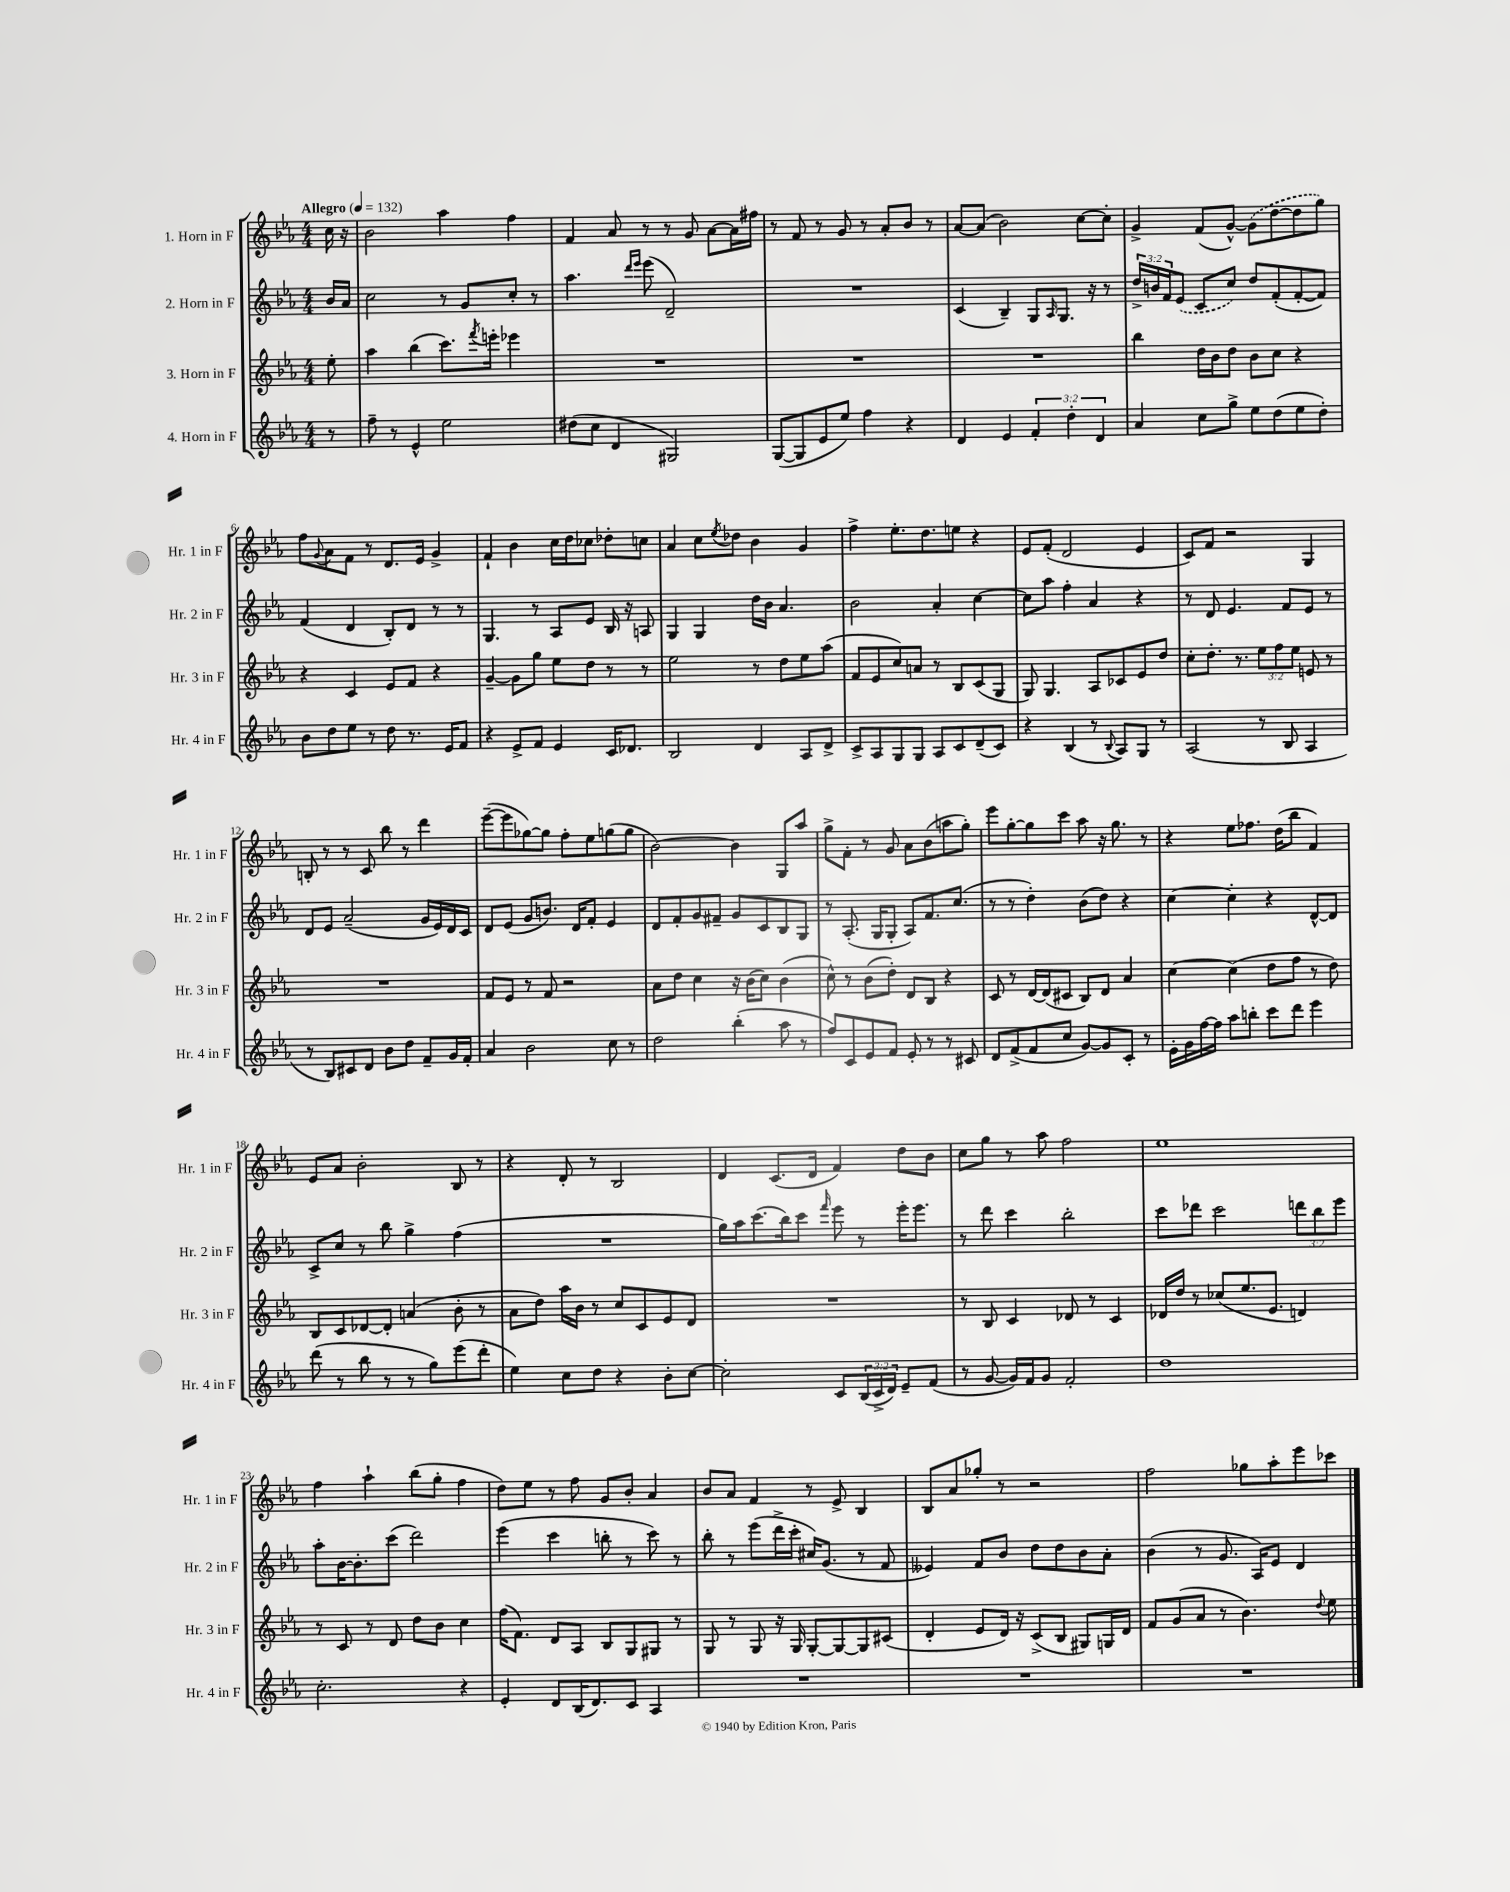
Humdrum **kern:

**kern	**kern	**kern	**kern
*staff4	*staff3	*staff2	*staff1
*clefG2	*clefG2	*clefG2	*clefG2
*k[b-e-a-]	*k[b-e-a-]	*k[b-e-a-]	*k[b-e-a-]
*M4/4	*M4/4	*M4/4	*M4/4
*MM132	*MM132	*MM132	*MM132
8r	8ee-'\	16b-/LL	16cc\
.	.	16a-/JJ	16r
=	=	=	=
8ff~\	4aa-\	2cc\	2b-\
8r	.	.	.
4e-^^/	(4bb-\	.	.
2ee-\	8.ccc\L)	8r	4aa-\
.	.	8g/L	.
.	8qfff/	.	.
.	16eee'\Jk	.	.
.	4eee-\	8cc'/J	4ff\
.	.	8r	.
=	=	=	=
(8dd#\L	1r	4.aa-\	4f/
8cc\J	.	.	.
4d/	.	.	8a-/
.	.	16qqddd/LL	.
.	.	16qqeee-/JJ	.
.	.	(8eee-\	8r
2G#/)	.	2d~/)	8r
.	.	.	8g/
.	.	.	[8a-\L
.	.	.	16a-\]L
.	.	.	16ff#\JJ
=	=	=	=
([8G/L	1r	1r	8r
8G/]	.	.	8f/
8e-/	.	.	8r
8ee-/J)	.	.	8g/
4ff\	.	.	8r
.	.	.	8a-'/L
4r	.	.	8b-/J
.	.	.	8r
=	=	=	=
4d/	1r	(4c/	[8a-/L
.	.	.	(8a-/]J
4e-/	.	4B-~/)	2b-\)
6f'/	.	8G/L	.
.	.	16qqA-/	.
.	.	8.G/J	.
6dd'\	.	.	.
.	.	.	[8cc\L
.	.	16r	.
6d/	.	.	.
.	.	8r	8cc'\]J
=	=	=	=
4a-/	4bb-\	24dd^/LL	4g^/
.	.	24b/	.
.	.	24f/J	.
.	.	(8e-/J	.
8cc\L	16dd\LL	8c/L	(8f/L
.	16b-\J	.	.
8gg^\J	8dd\J	8cc/J)	[8g^^/J)
8ee-\L	8b-\L	8dd/L	(8g\]L
(8dd\	8cc\J	(8f'/	[8dd\
8ee-\	4r	[8f'/	8dd\]
8dd'\J)	.	8f/]J)	8gg\J)
=	=	=	=
8b-\L	4r	(4f/	8ff\L
.	.	.	8qqg/
8dd\	.	.	8a-\
8ee-\J	4c/	4d/	8f\J
8r	.	.	8r
8dd\	8e-/L	8B-'/L)	8.d/L
8.r	8f/J	8d/J	.
.	.	.	16e-/Jk
.	4r	8r	4g^/
16e-/LK	.	.	.
8f/J	.	8r	.
=	=	=	=
4r	[4g~/	4.G/	4f`/
8e-^/L	8g\]L	.	4b-\
8f/J	8gg\J	8r	.
4e-/	8ee-\L	8A-/L	16cc\LL
.	.	.	16dd\J
.	8dd\J	8e-/J	8cc-\J
16c/LK	8r	16B-/	8dd-'\L
8.d-/J	.	16r	.
.	8r	8A/	8cc\J
=	=	=	=
2B-/	2ee-\	4G/	4a-/
.	.	4G/	8cc\L
.	.	.	8qee-/
.	.	.	8dd-\J
4d/	8r	16dd\LL	4b-\
.	.	16b-\JJ	.
.	8dd\L	4.a-/	.
8A-/L	8ee-\	.	4g/
8d^/J	(8aa-\J	.	.
=	=	=	=
8c^/L	8f/L	2b-\	4ff^\
8A-/	8e-/	.	.
8G/	8cc/)	.	8.ee-'\L
8G/J	8a/J	.	.
.	.	.	8.dd\
8A-/L	8r	4a-'/	.
8c/	8B-/L	.	8ee\J
(8d~/	(8c/	[4cc\	4r
8c/J)	8G/J	.	.
=	=	=	=
4r	8G/)	8cc\]L	8e-/L
.	4.G/	8aa-\J	(8f'/J
(4B-/	.	4ff'\	2d/
8r	8A-/L	4a-/	.
8qqB-/	.	.	.
8A-/L)	8c-/	.	.
8G/J	8e-/	4r	4e-/
8r	8dd/J	.	.
=	=	=	=
(2A-/	8cc'\L	8r	8c/L)
.	8.dd'\J	8d/	8f/J
.	.	4.e-/	2r
.	8.r	.	.
8r	12ee-\L	.	.
.	12ff\	.	.
8B-/	.	8f/L	.
.	12ee-\J	.	.
4A-/	8e/	8e-/J	4G/
.	8r	8r	.
=	=	=	=
8r	1r	8d/L	8B'/
8B-/L)	.	8e-/J	8r
8c#/	.	(2a-~/	8r
8d/J	.	.	8c/
8b-\L	.	.	8bb-\
8dd\J	.	.	8r
8f~/L	.	16g/LL	4ddd\
.	.	16e-/)	.
16g/L	.	16d/	.
16f'/JJ	.	16c/JJ	.
=	=	=	=
4a-/	8f/L	8d/L	([8eee-~\L
.	8e-/J	(8e-/J	8eee-\]
2b-\	8r	8g/L	[8gg-\)
.	8f/	8.b/J)	8gg-\]J
.	2r	.	8ff'\L
.	.	16d/LK	.
.	.	8f'/J	8ee-\
8cc\	.	4e-/	(8gg\
8r	.	.	8gg\J
=	=	=	=
2dd\	8a-\L	8d/L	[2b-\)
.	8dd\J	8f'/	.
.	4cc\	8g/	.
.	.	8f#~/J	.
(4bb-'\	16r	8g/L	4b-\]
.	(16b-\LK	.	.
.	8cc\J)	8c/	.
8aa-\	(4b-\	8B-/	8G/L
8r	.	8G/J	8aa-/J
=	=	=	=
8ff/L)	8cc^^\)	8r	8gg^\L
8c/	8r	(8.A-'/	8f'\J
8e-/	(8b-\L	.	8r
.	.	16G/LK	.
8f/J	8dd'\J)	8G'/J	8g/
8e-'/	8d/L	8A-/L)	8a-\L
8r	8B-/J	8.f/	(8b-\
8r	4r	.	8aa\
.	.	(8.cc/J	.
8c#/	.	.	8gg'\J)
=	=	=	=
8d/L	8c/	8r	8eee-\L
(8f^/	8r	8r	[8gg'\
8f/	[16d/LL	4dd'\)	8gg\]
.	(16d/]J	.	.
8cc/J	8c#/J	.	8ccc\J
[8g/L)	8B-/L)	(8b-\L	8aa-\
8g/]	8d/J	8dd\J)	16r
.	.	.	8.gg\
8c'/J	4a-/	4r	.
8r	.	.	8r
=	=	=	=
16e-'\LL	[4cc\	[4cc\	4r
16g\	.	.	.
[16ff\	.	.	.
16ff\]JJ	.	.	.
8aa-\L	(4cc\]	4cc'\]	8ee-\L
8bb'\J	.	.	8.ff-\J
8ccc\L	8dd\L	4r	.
.	.	.	(16dd\LK
8ddd\J	8ff\J	.	8bb-\J
4eee-\	8r	[8d^^/L	4f/)
.	8dd\)	8d/]J	.
=	=	=	=
(8ddd\	8B-/L	8c^/L	8e-/L
8r	8c/	8cc/J	8a-/J
8bb-\	[8d-/	8r	2b-'\
8r	8d-'/]J	8bb-\	.
8r	(4a/	4gg^\	.
8gg\L)	.	.	.
(8eee-\	8b-'\	(4ff\	8B-/
8ddd'\J	8r	.	8r
=	=	=	=
4ee-\)	8a-\L	1r	4r
.	8dd\J)	.	.
8cc\L	16aa-\LL	.	8d'/
.	16b-\JJ	.	.
8dd\J	8r	.	8r
4r	8cc/L	.	2B-/
.	8c/	.	.
8b-'\L	8e-/	.	.
[8cc\J	8d/J	.	.
=	=	=	=
2cc'\]	1r	16gg\LL)	4d/
.	.	16aa-\J	.
.	.	(8.ccc\	.
.	.	.	(8.c/L
.	.	16bb-\k)	.
.	.	8ccc\J	.
.	.	.	16d/Jk
.	.	16qqfff/	.
8c/L	.	8eee-\	4f/)
(24B-/L	.	8r	.
24c^/	.	.	.
24d/JJ)	.	.	.
8e-~/L	.	16eee-'\LK	8dd\L
.	.	8.eee-\J	.
(8f/J	.	.	8b-\J
=	=	=	=
8r	8r	8r	8cc\L
[8g/	8B-/	8ddd\	8gg\J
16g/]LL)	4c/	4ccc\	8r
16f/J	.	.	.
8g/J	.	.	8aa-\
2f'/	8d-/	2bb-'\	2ff\
.	8r	.	.
.	4c/	.	.
=	=	=	=
1dd	16d-/LL	8ccc\L	1ee-
.	16dd/JJ	.	.
.	8r	8ddd-\J	.
.	(8cc-/L	2ccc\	.
.	8.ee-/	.	.
.	8.e-/J	.	.
.	4d/)	12ddd\L	.
.	.	12bb-\	.
.	.	12eee-\J	.
=	=	=	=
2.cc'\	8r	8aa-'\L	4ff\
.	8c/	[16b-\K	.
.	.	8.b-'\]	.
.	8r	.	4aa-`\
.	8d/	(8ccc\J	.
.	8dd\L	2ddd\)	(8bb-\L
.	8b-\J	.	8gg'\J
4r	4cc\	.	4ff\
=	=	=	=
4e-'/	(16ff\LK	(4eee-\	8dd\L)
.	8.f\J)	.	.
.	.	.	8ee-\J
8d/L	8d/L	4ccc\	8r
(16B-/K	8A-/J	.	8ff\
8.d/)	.	.	.
.	8B-/L	8bb'\	8g/L
8c/J	8G/	8r	8b-'/J
4A-/	8G#/J	8ccc\)	4a-/
.	8r	8r	.
=	=	=	=
1r	8G/	8bb-'\	8b-/L
.	8r	8r	8a-/J
.	8G/	(8eee-\L	4f/
.	16r	16ddd^\L	.
.	16G/	16ccc'\JJ	.
.	[8G'/L	16cc#/LK)	8r
.	.	(8.g/J	.
.	8G/_	.	8e-^/
.	8G/]	8r	4B-/
.	(8c#/J	8f/	.
=	=	=	=
1r	4d'/	4e--/)	8B-/L
.	.	.	8a-/
.	8e-/L	8f/L	8gg-'/J
.	16d/Jk)	8b-/J	8r
.	16r	.	.
.	(8c^/L	8dd\L	2r
.	8B-/J	8dd\	.
.	8G#/L)	8b-\	.
.	16G/L	8a-'\J	.
.	16d/JJ	.	.
=	=	=	=
1r	8f/L	(4b-\	2ff\
.	(8g/	.	.
.	8a-/J	8r	.
.	8r	8.g/	.
.	4.b-\)	.	8gg-\L
.	.	16A-/LK)	.
.	.	8e-/J	8aa-'\
.	.	4d/	8eee-\
.	8qqdd/	.	.
.	8ee-\	.	8ccc-\J
==	==	==	==
*-	*-	*-	*-
